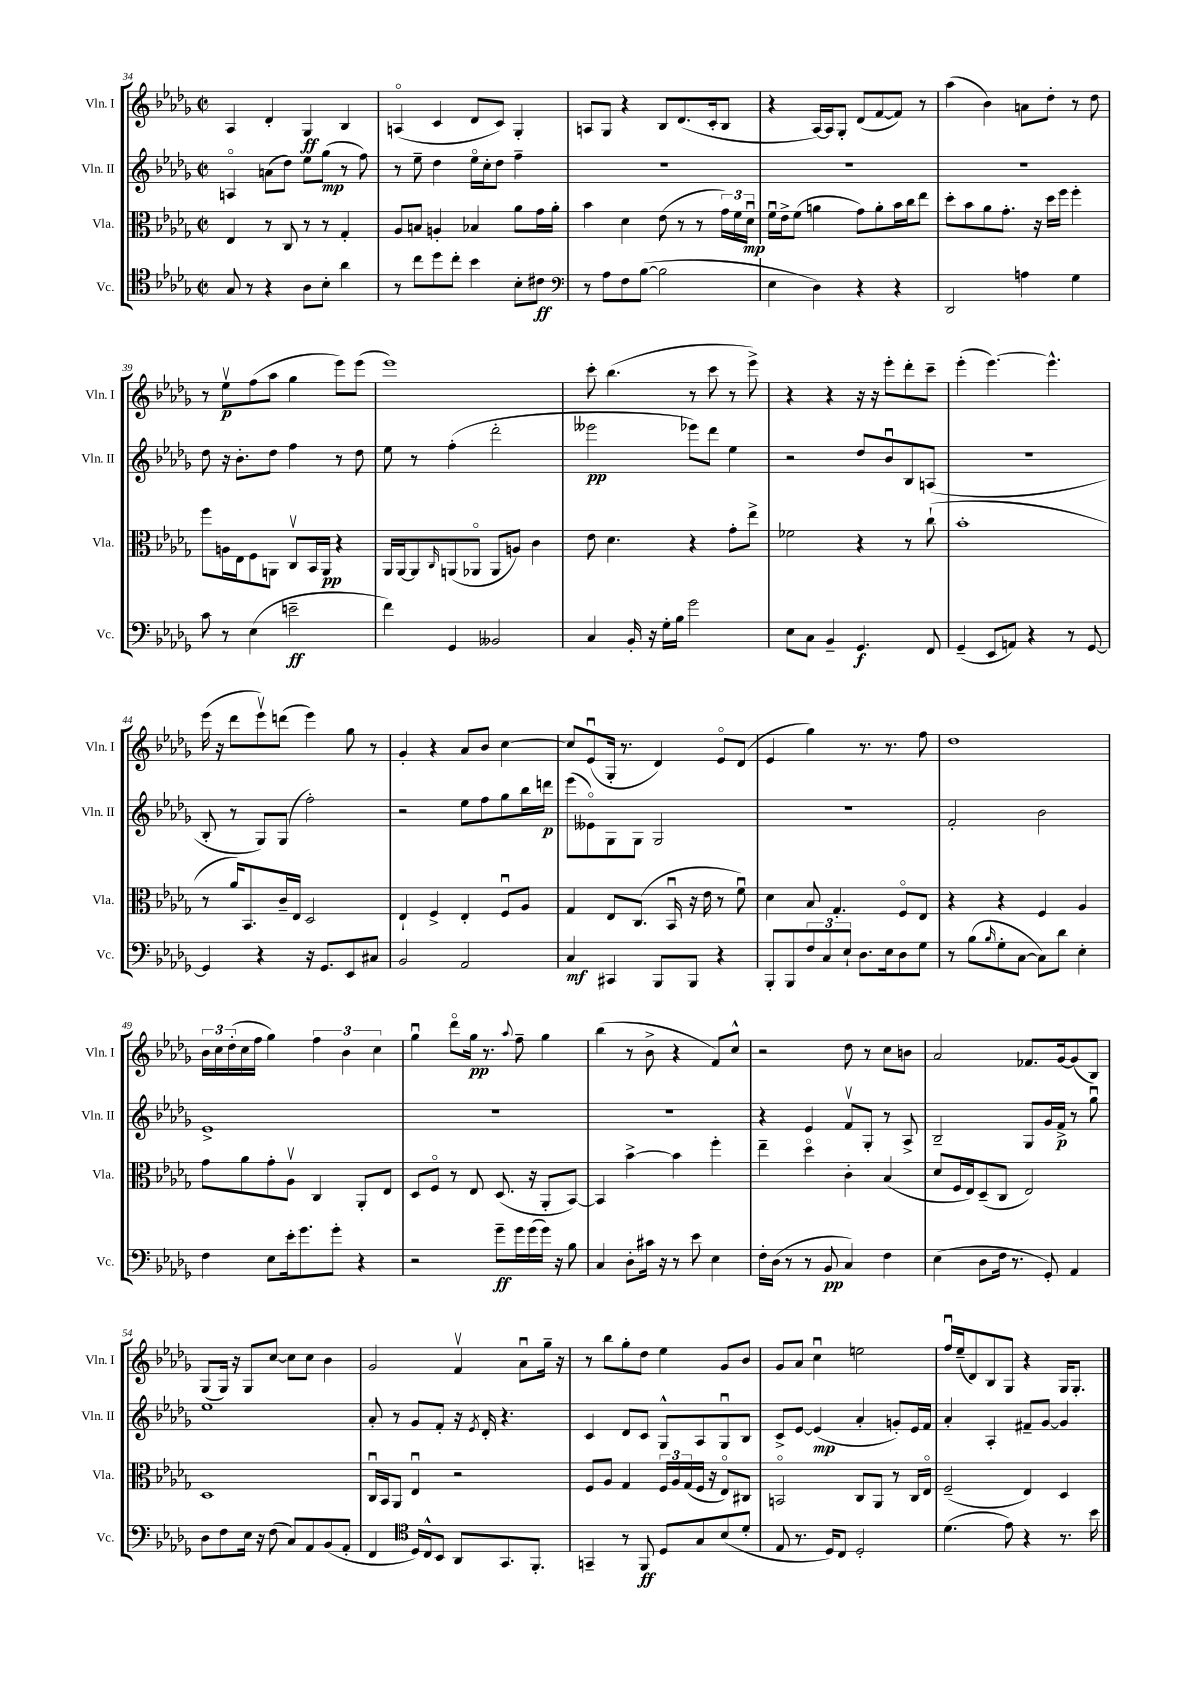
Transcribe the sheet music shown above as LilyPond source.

<<
\new StaffGroup <<
\new Staff = "s0" \with { instrumentName = "Vln. I" shortInstrumentName = "Vln. I" } {
    \clef treble \key des \major \defaultTimeSignature \time 2/2
    aes4 des'4-. ges4\ff bes4 |
    a4\flageolet( c'4 des'8 c'8) ges4-. |
    a8 ges8 r4 bes8 des'8.( c'16-. bes8 |
    r4 aes16~) aes16 ges8-. des'8( f'8~ f'8) r8 |
    aes''4( bes'4) a'8 des''8-. r8 des''8 |
    r8 ees''8\upbow\p f''8( aes''8 ges''4 ees'''8) ees'''8( |
    ees'''1) |
    c'''8-. bes''4.( r8 c'''8 r8 ees'''8->) |
    r4 r4 r16 r16 ees'''8-. des'''8-. c'''8-- |
    ees'''4-.( ees'''4.~) ees'''4.-^ |
    ees'''16( r16 des'''8 ees'''8\upbow) d'''8( ees'''4) ges''8 r8 |
    ges'4-. r4 aes'8 bes'8 c''4~ |
    c''8 ees'8\downbow( ges16-. r8. des'4) ees'8\flageolet des'8( |
    ees'4 ges''4) r8. r8. f''8 |
    des''1 |
    \tuplet 3/2 { bes'16 c''16 des''16-.( } c''16 f''16 ges''4) \tuplet 3/2 { f''4 bes'4 c''4 } |
    ges''4\downbow des'''8\flageolet ges''16\pp r8. \appoggiatura { aes''8 } f''8-- ges''4 |
    bes''4( r8 bes'8-> r4 f'8) c''8-^ |
    r2 des''8 r8 c''8 b'8 |
    aes'2 fes'8. ges'16~ ges'8( bes8) |
    ges8( ges16) r16 ges8 c''8~ c''8 c''8 bes'4 |
    ges'2 f'4\upbow aes'8\downbow ges''16-- r16 |
    r8 bes''8 ges''8-. des''8 ees''4 ges'8 bes'8 |
    ges'8 aes'8 c''4\downbow e''2 |
    f''16\downbow ees''16--( des'8) bes8 ges8 r4 ges16 ges8.-. \bar "|." |
}
\new Staff = "s1" \with { instrumentName = "Vln. II" shortInstrumentName = "Vln. II" } {
    \clef treble \key des \major \defaultTimeSignature \time 2/2
    a4\flageolet a'8( des''8) ees''8 ges''8\mp( r8 f''8) |
    r8 ees''8-- des''4 ees''16\flageolet c''16-. des''8 f''4-- |
    R1 |
    R1 |
    R1 |
    des''8 r16 bes'8.-. des''8 f''4 r8 des''8 |
    ees''8 r8 f''4-.( des'''2-. |
    eeses'''2\pp ees'''8) des'''8 ees''4 |
    r2 des''8 bes'8\downbow bes8 a8( |
    r1 |
    bes8-. r8 ges8) ges8( f''2-.) |
    r2 ees''8 f''8 ges''8 bes''16 d'''16\p |
    ees'''8( eeses'8\flageolet) ges8 ges8 ges2 |
    R1 |
    f'2-. bes'2 |
    ees'1-> |
    R1 |
    R1 |
    r4 ees'4 f'8\upbow ges8-. r8 aes8-> |
    bes2-- ges8 ges'16 f'16->\p r8 ges''8\downbow |
    ees''1 |
    aes'8-. r8 ges'8 f'8-. r16 \acciaccatura { ees'8 } des'16-. r4. |
    c'4 des'8 c'8 ges8-^ aes8 ges8\downbow bes8 |
    c'8-> ees'8~ ees'4\mp( aes'4-. g'8-.) ees'16 f'16 |
    aes'4-. aes4-. fis'8-- ges'8~ ges'4 \bar "|." |
}
\new Staff = "s2" \with { instrumentName = "Vla." shortInstrumentName = "Vla." } {
    \clef alto \key des \major \defaultTimeSignature \time 2/2
    ees4 r8 c8 r8 r8 ges4-. |
    aes8 b8 a4-. bes4 aes'8 ges'16 aes'16-. |
    bes'4 des'4 ees'8( r8 r8 \tuplet 3/2 { ges'16) f'16 des'16\downbow\mp } |
    f'16\downbow ees'16-> f'8( a'4 ges'8) a'8-. bes'16 c''16 ees''8 |
    des''8-. bes'8 aes'8 ges'8.-. r16 des''16 f''16 f''4-. |
    f''8 a16 ees16 f8 a,8 c8\upbow bes,16 a,16\pp r4 |
    aes,16 aes,16~ aes,8 \grace { c16 } a,8( aes,8\flageolet aes,8 a8) c'4 |
    ees'8 des'4. r4 ges'8-. ees''8-> |
    fes'2 r4 r8 c''8-!( |
    bes'1-. |
    r8 aes'16) bes,8. c'16-- ees16 des2 |
    ees4-! f4-> ees4-. f8\downbow aes8 |
    ges4 ees8 c8.( bes,16\downbow r16 ees'16 r8 f'8\downbow) |
    des'4 bes8 ges4.-. f8\flageolet ees8 |
    r4 r4 f4 aes4 |
    ges'8 aes'8 ges'8-. aes8\upbow c4 aes,8-. ees8 |
    des8 f8\flageolet r8 ees8 des8.( r16 aes,8-. bes,8~) |
    bes,4 bes'4~-> bes'4 f''4-. |
    ees''4-- des''4\flageolet c'4-. bes4( |
    des'8 f16 ees16) des8--( c8 ees2) |
    des1 |
    c16\downbow bes,16 aes,8 ees4\downbow r2 |
    f8 aes8 ges4 \tuplet 3/2 { f16 aes16 ges16( } f16 r16 ees8\flageolet) cis8 |
    b,2\flageolet c8 aes,8 r8 c16 ees16\flageolet |
    f2--( ees4) des4 \bar "|." |
}
\new Staff = "s3" \with { instrumentName = "Vc." shortInstrumentName = "Vc." } {
    \clef tenor \key des \major \defaultTimeSignature \time 2/2
    ges8 r8 r4 aes8 bes8-. aes'4 |
    r8 c''8 des''8 c''8-. bes'4 bes8-. cis'8\ff |
    \clef bass r8 aes8 f8 bes8~( bes2 |
    ees4 des4) r4 r4 |
    des,2 a4 ges4 |
    c'8 r8 ees4( e'2--\ff |
    f'4) ges,4 beses,2 |
    c4 bes,16-. r16 ges16-. bes16 ges'2 |
    ees8 c8 bes,4-- ges,4.\f f,8 |
    ges,4--( ees,8 a,8) r4 r8 ges,8~ |
    ges,4 r4 r16 ges,8. ees,8 cis8 |
    bes,2 aes,2 |
    c4\mf cis,4 bes,,8 bes,,8 r4 |
    bes,,8-. bes,,8 \tuplet 3/2 { f8 c8 ees8-! } des8. ees16 des8 ges8 |
    r8 bes8( \grace { bes16 } ges8-. c8~ c8) des'8 ees4-. |
    f4 ees8 ees'16-. ges'8. ges'8-. r4 |
    r2 ges'8--\ff ges'16 ges'16( ges'16) r16 bes8 |
    c4 des8-. cis'16 r16 r8 ees'8 ees4 |
    f16-. des16( r8 r8 bes,8\pp c4) f4 |
    ees4( des8 f16 r8. ges,8-.) aes,4 |
    des8 f8 ees16 r16 f8( c8) aes,8 bes,8( aes,8-. |
    f,4 \clef tenor des16) c16-^ bes,8 aes,8 ges,8. f,8.-. |
    g,4-- r8 f,8\ff des8 ges8 bes8( des'8-. |
    ees8 r8. des16) c8 des2-. |
    des'4.( ees'8) r4 r8. bes'16 \bar "|." |
}
>>
>>
\layout { \context { \Score currentBarNumber = #34 } }
